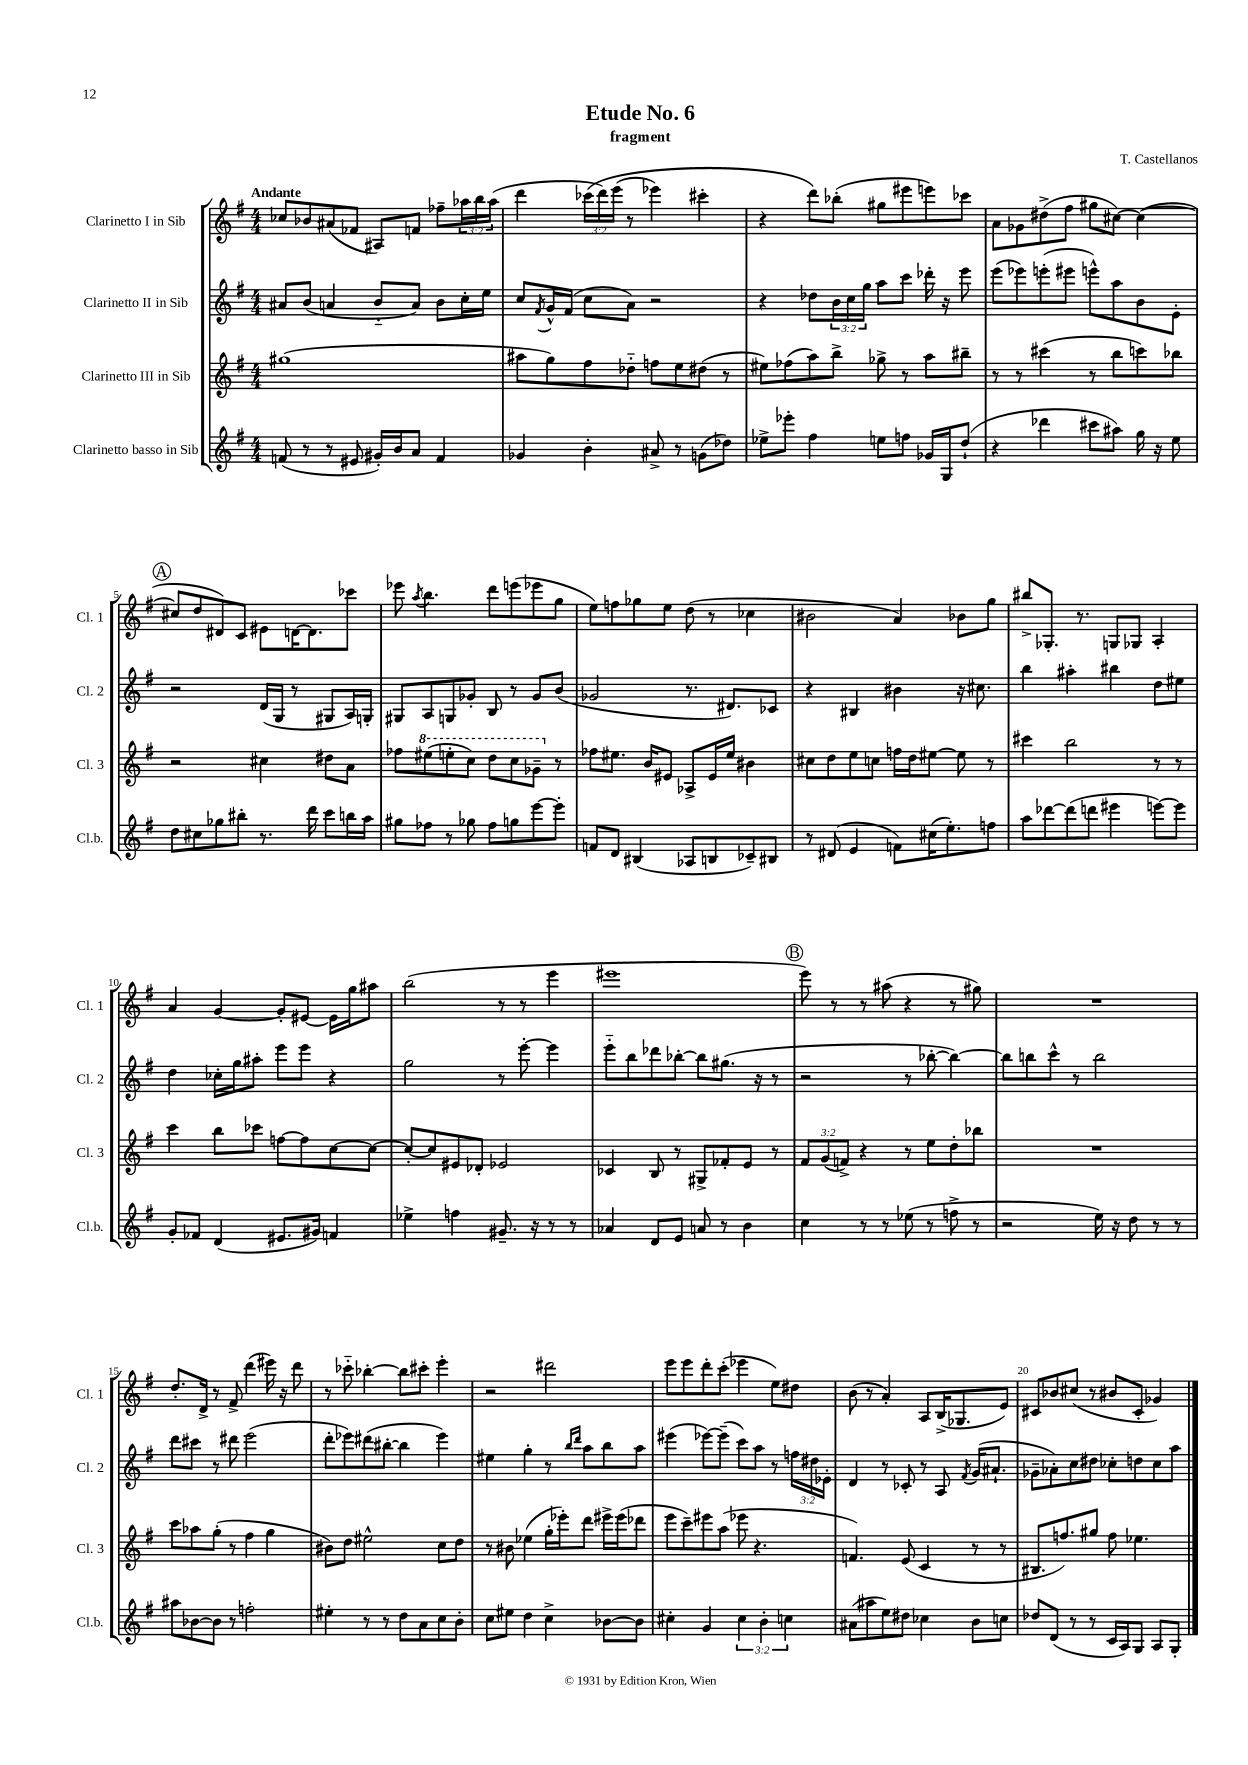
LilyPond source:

\header { title = "Etude No. 6" composer = "T. Castellanos" subtitle = "fragment" }
<<
\new StaffGroup <<
\new Staff = "s0" \with { instrumentName = "Clarinetto I in Sib" shortInstrumentName = "Cl. 1" } {
    \clef treble \key g \major \numericTimeSignature \time 4/4 \override Staff.TupletNumber.text = #tuplet-number::calc-fraction-text \tempo "Andante"
    ces''8 bes'8 ais'8( fes'8 ais8) f'8 fes''8-- \tuplet 3/2 { aes''16 b''16 aes''16( } |
    d'''4 \tuplet 3/2 { ces'''16\( d'''16) e'''16( } r8 ees'''4) cis'''4-. |
    r4 d'''8\) bes''8-.( gis''8 eis'''8 e'''8) ces'''8 |
    a'8 ges'8 dis''8->( fis''8 gis''8 cis''8~) cis''4~( |
    \mark \markup { \circle "A" } cis''8 d''8 dis'8) c'8 eis'8 d'16~ d'8. ces'''8 |
    ees'''8 \acciaccatura { a''8 } b''4. d'''8 e'''8( ees'''8 g''8 |
    e''8) f''8 ges''8 e''8 d''8( r8 ces''4 |
    bis'2 a'4) bes'8 g''8 |
    bis''8-> ges8.-. r8. g8 ges8 a4-. |
    a'4 g'4~ g'8-. eis'8~ eis'16 g''16 ais''8 |
    b''2( r8 r8 e'''4 |
    eis'''1 |
    \mark \markup { \circle "B" } e'''8) r8 r8 ais''8( r4 r8 gis''8) |
    R1 |
    d''8.-. d'16-> r8 fis'8-> d'''4( eis'''16) r16 d'''8 |
    r8 ces'''8-_ bes''4~-. bes''8 cis'''8-. e'''4-. |
    r2 dis'''2 |
    e'''8 e'''8 d'''8-. c'''8-.( ees'''4 e''8) dis''8 |
    b'8( r8 a'4-.) a8 b16->( ges8. e'8) |
    cis'8 bes'8 cis''8( r8 bis'8 cis'8-. ges'4) \bar "|." |
}
\new Staff = "s1" \with { instrumentName = "Clarinetto II in Sib" shortInstrumentName = "Cl. 2" } {
    \clef treble \key g \major \numericTimeSignature \time 4/4 \override Staff.TupletNumber.text = #tuplet-number::calc-fraction-text
    ais'8 b'8( a'4 b'8-_ a'8) b'8 c''16-. e''16 |
    c''8 \acciaccatura { fis'8 } g'16-^ fis'16( c''8 a'8) r2 |
    r4 des''8 \tuplet 3/2 { b'16 c''16 g''16 } a''8 c'''8 des'''16-. r16 e'''8 |
    e'''8( ees'''8) e'''8-.( eis'''8 e'''8-^) a''8 b'8 e'8-. |
    \mark \markup { \circle "A" } r2 d'16( g16 r8 gis8 a16) g16-. |
    gis8 a8 g8 ges'8-. b8 r8 ges'8 b'8( |
    ges'2 r8. dis'8.) ces'8 |
    r4 bis4 bis'4 r16 cis''8. |
    b''4 ais''4-. bis''4 d''8 eis''8 |
    d''4 ces''16-. g''16 ais''8-. e'''8 e'''8 r4 |
    g''2 r8 e'''8~-. e'''4 |
    e'''8-_ b''8 des'''8 bes''8~-. bes''8 gis''8.( r16 r8 |
    \mark \markup { \circle "B" } r2 r8 bes''8~-. bes''4~) |
    bes''8 b''8 c'''8-^ r8 b''2 |
    d'''8 cis'''8 r8 dis'''8 e'''2( |
    d'''8-. ees'''8) dis'''8( bis''8~-. bis''4 ees'''4) |
    eis''4 g''4-. r8 \grace { b''16 d'''16 } a''8 b''8 a''8 |
    eis'''4( ees'''8~) ees'''8--( c'''8) a''8 r8 \tuplet 3/2 { f''16 dis''16 ees'16-. } |
    d'4 r8 ces'8-. r8 a8 \acciaccatura { fis'8 } g'16( ais'8.-! |
    ges'8-- aes'8-.) c''8 dis''8 ces''8-. d''8 ces''8 a''8 \bar "|." |
}
\new Staff = "s2" \with { instrumentName = "Clarinetto III in Sib" shortInstrumentName = "Cl. 3" } {
    \clef treble \key g \major \numericTimeSignature \time 4/4 \override Staff.TupletNumber.text = #tuplet-number::calc-fraction-text
    gis''1( |
    ais''8 g''8) fis''8 des''8-_ f''8 e''8 dis''8( r8 |
    eis''8) fes''8( a''8) b''8-> ges''8-> r8 a''8 bis''8-- |
    r8 r8 cis'''4( r8 b''8 c'''8) bes''8 |
    \mark \markup { \circle "A" } r2 cis''4 dis''8 a'8 |
    fes''8 \ottava #1 eis'''8( e'''8-. c'''8) d'''8 c'''8 ges''8-- \ottava #0 r8 |
    fes''8 eis''8. b'16 eis'8 aes8-> eis'16 eis''16 bis'4 |
    cis''8 d''8 e''8 c''8 f''16 d''16 eis''8~ eis''8 r8 |
    cis'''4 b''2 r8 r8 |
    c'''4 b''8 ces'''8 f''8~ f''8 c''8~ c''8~ |
    c''8~-. c''8 eis'8 des'8-. ees'2 |
    ces'4 b8 r8 gis8-> fes'8-. e'8 r8 |
    \mark \markup { \circle "B" } \tuplet 3/2 { fis'8 g'8( f'8->) } r4 r8 e''8 d''8-. bes''8 |
    R1 |
    c'''8 aes''8 g''8-.( r8 fis''4 g''4 |
    bis'8) d''8 eis''2-^ c''8 d''8 |
    r8 bis'8 ees''4( g''16-. ees'''16-.) d'''8 eis'''16-> eis'''16( des'''8 |
    e'''8 c'''8--) eis'''8 a''8( ees'''8 r4. |
    f'4.) e'8( c'4 r8 r8 |
    bis8. f''8.) gis''8 f''8 ees''4. \bar "|." |
}
\new Staff = "s3" \with { instrumentName = "Clarinetto basso in Sib" shortInstrumentName = "Cl.b." } {
    \clef treble \key g \major \numericTimeSignature \time 4/4 \override Staff.TupletNumber.text = #tuplet-number::calc-fraction-text
    f'8( r8 r8 eis'8 gis'16-.) b'16 a'8 f'4 |
    ges'4 b'4-. ais'8-> r8 g'8( des''8) |
    ees''8-> ees'''8-. fis''4 e''8 f''8 ges'16 g16 d''8-!( |
    r4 des'''4 cis'''8 ais''8) g''16 r16 e''8 |
    \mark \markup { \circle "A" } d''8 cis''8 ges''8 bis''8-. r8. d'''16 c'''8 b''16 a''16 |
    gis''8 fes''8 r8 ges''8 fes''8 g''8 e'''8~ e'''8-. |
    f'8 d'8 bis4( aes8 b8 ces'8--) bis8 |
    r8 dis'8( e'4 f'8) cis''16( e''8.-.) f''8 |
    a''8 des'''8~ des'''8( d'''8 eis'''4 e'''8~) e'''8 |
    g'8-. fes'8 d'4( eis'8. gis'16) f'4 |
    ees''4-> f''4 gis'8.-- r16 r8 r8 |
    aes'4 d'8 e'8 a'8 r8 b'4 |
    \mark \markup { \circle "B" } c''4 r8 r8 ees''8( r8 f''8-> r8 |
    r2 e''16) r16 d''8 r8 r8 |
    ais''8 bes'8~ bes'8 r8 f''2-. |
    eis''4-. r8 r8 d''8 a'8 c''8 b'8-. |
    c''8 eis''8 d''4 c''4-> bes'8~ bes'8 |
    cis''4-. g'4 \tuplet 3/2 { cis''4 b'4-. c''4 } |
    ais'8( ais''8 e''8) dis''8 ces''4 b'8 c''8 |
    des''8 d'8( r8 r8 c'16 a16) g8 a8 g8-. \bar "|." |
}
>>
>>
\layout { \context { \Score \override BarNumber.break-visibility = ##(#f #t #t) barNumberVisibility = #(every-nth-bar-number-visible 5) } }
